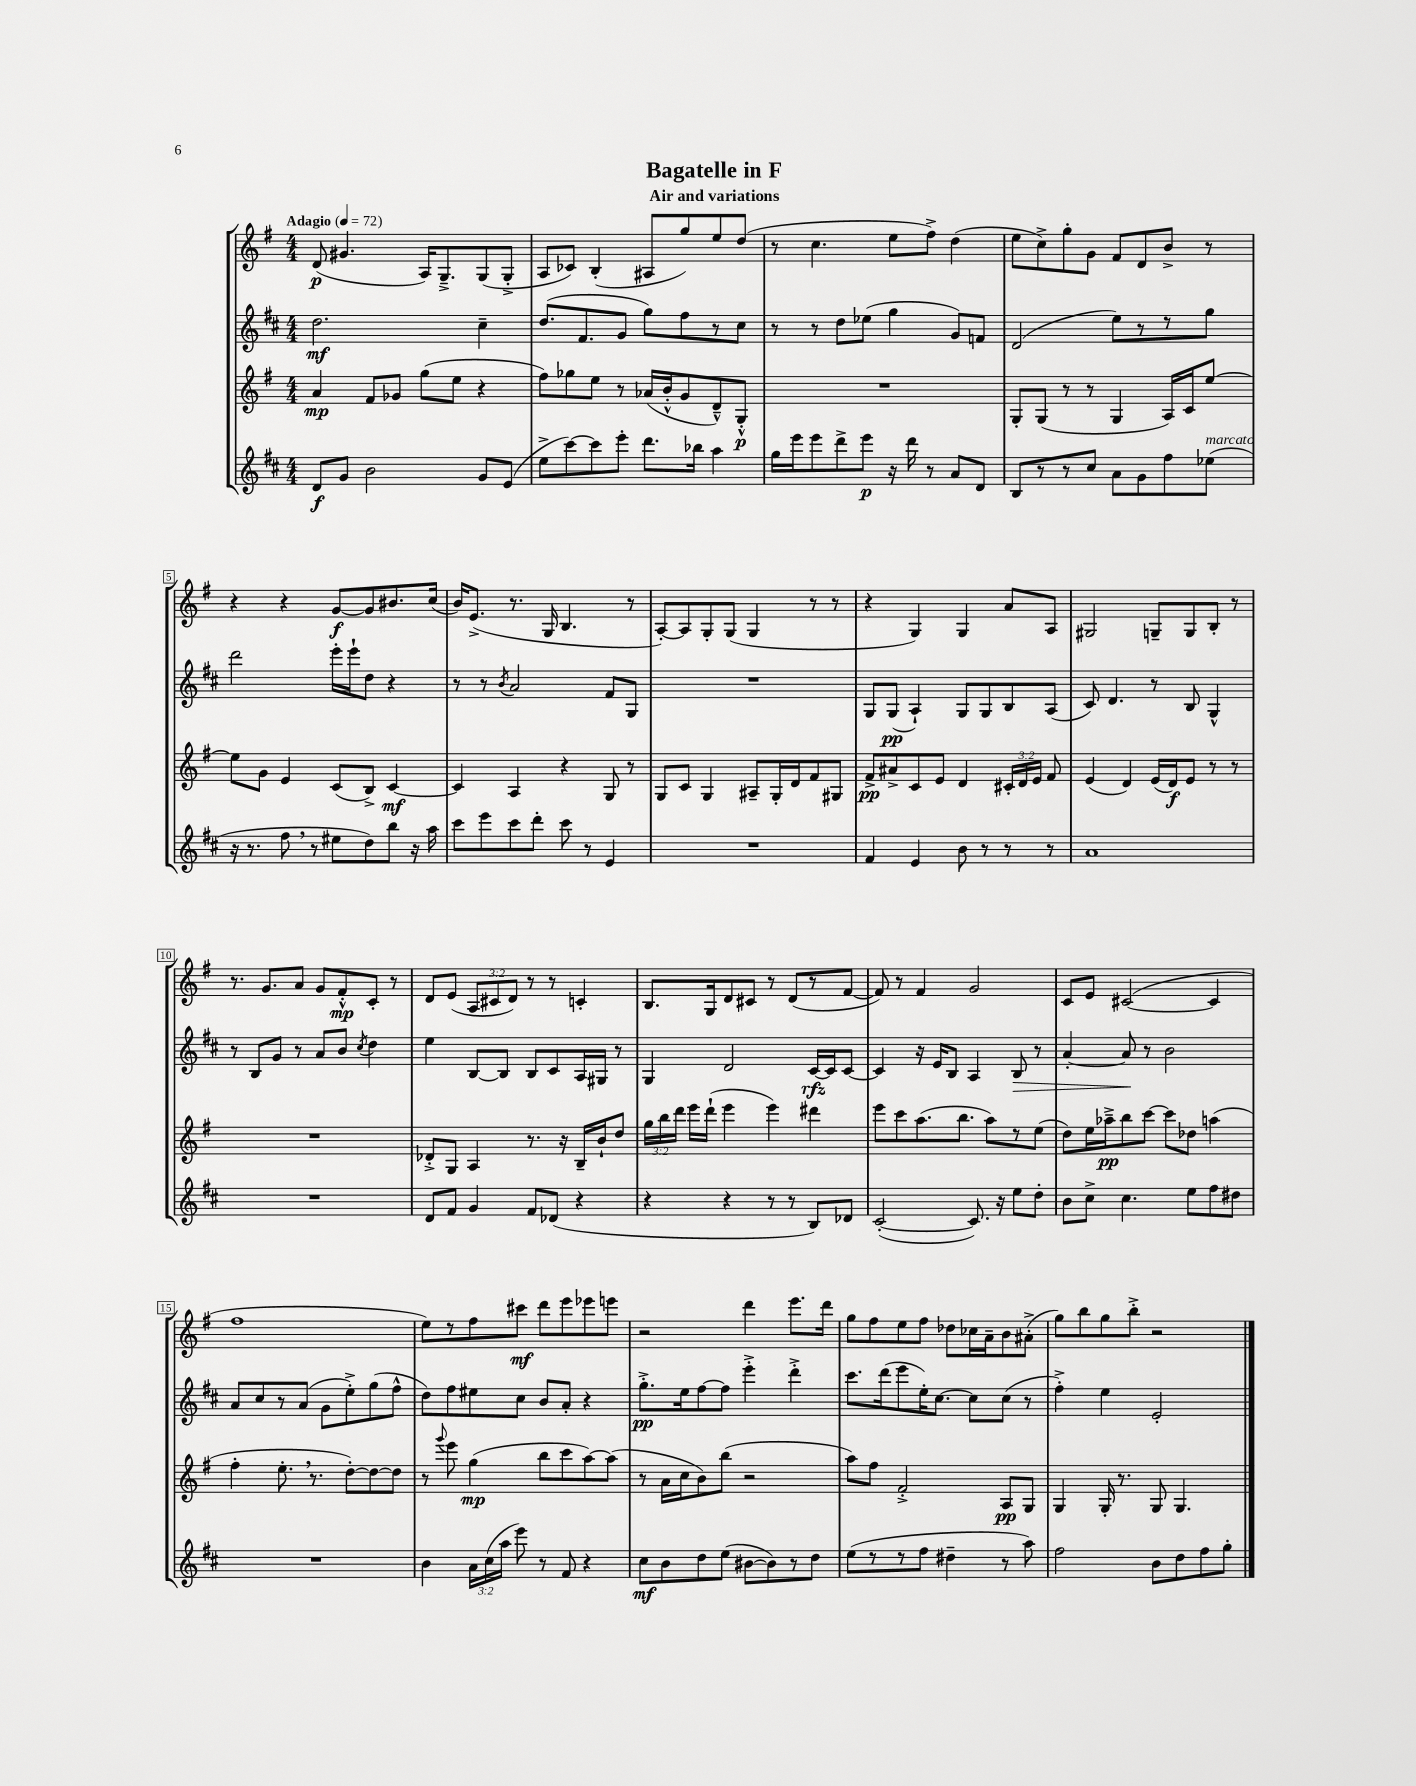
\header { title = "Bagatelle in F" subtitle = "Air and variations" }
<<
\new StaffGroup <<
\new Staff = "s0" {
    \clef treble \key g \major \numericTimeSignature \time 4/4 \override Staff.TupletNumber.text = #tuplet-number::calc-fraction-text \tempo "Adagio" 4 = 72
    \autoBeamOff d'8\p( gis'4. a16[) g8.---> g8( g8]-.-> |
    a8[ ces'8]) b4-.( ais8[ g''8) e''8 d''8]( |
    r8 c''4. e''8[ fis''8]->) d''4( |
    e''8[ c''8->) g''8-. g'8] fis'8[ d'8 b'8]-> r8 |
    r4 r4 g'8[~\f g'8 bis'8. c''16]( |
    b'16[) e'8.]->( r8. g16 b4. r8 |
    a8[~-.) a8 g8-. g8]( g4 r8 r8 |
    r4 g4) g4 a'8[ a8] |
    gis2 g8[-- g8 b8]-. r8 |
    r8. g'8.[ a'8] g'8[ fis'8-.-^\mp c'8]-. r8 |
    d'8[ e'8]( \tuplet 3/2 { a8[ cis'8 d'8]) } r8 r8 c'4-. |
    b8.[ g16 d'8 cis'8] r8 d'8[( r8 fis'8]~ |
    fis'8) r8 fis'4 g'2 |
    c'8[ e'8] cis'2~( cis'4 |
    fis''1 |
    e''8[) r8 fis''8 cis'''8]\mf d'''8[ e'''8 ees'''8 e'''8] |
    r2 d'''4 e'''8.[ d'''16] |
    g''8[ fis''8 e''8 fis''8] des''8[ ces''16 a'16-- b'8 ais'8]-.->( |
    g''8[) b''8 g''8 b''8]-.-> r2 \bar "|." |
}
\new Staff = "s1" {
    \clef treble \key d \major \numericTimeSignature \time 4/4
    \autoBeamOff d''2.\mf cis''4-- |
    d''8.[( fis'8. g'8] g''8[) fis''8 r8 cis''8] |
    r8 r8 d''8[ ees''8]( g''4 g'8[) f'8] |
    d'2( e''8[) r8 r8 g''8] |
    d'''2 e'''16[-. e'''16-! d''8] r4 |
    r8 r8 \acciaccatura { b'8 } a'2 fis'8[ g8] |
    R1 |
    g8[ g8]\pp( a4-!) g8[ g8 b8 a8]( |
    cis'8) d'4. r8 b8 g4-^ |
    r8 b8[ g'8] r8 a'8[ b'8] \acciaccatura { cis''8 } d''4 |
    e''4 b8[~ b8] b8[ cis'8 a16 gis16] r8 |
    g4 d'2 cis'16[~\rfz cis'16 cis'8]~ |
    cis'4 r16 e'16[ b8] a4 b8\> r8 |
    a'4~-. a'8\! r8 b'2 |
    a'8[ cis''8 r8 a'8]( g'8[ e''8-.->) g''8( fis''8]-^ |
    d''8[) fis''8 eis''8 cis''8] b'8[ a'8]-. r4 |
    g''8.[-.->\pp e''16 fis''8~ fis''8] e'''4-.-> d'''4-.-> |
    cis'''8.[ d'''16( e'''8 e''16-.) cis''8.]~ cis''8[ cis''8]( r8 |
    fis''4-.->) e''4 e'2-. \bar "|." |
}
\new Staff = "s2" {
    \clef treble \key g \major \numericTimeSignature \time 4/4 \override Staff.TupletNumber.text = #tuplet-number::calc-fraction-text
    \autoBeamOff a'4\mp fis'8[ ges'8] g''8[( e''8] r4 |
    fis''8[) ges''8 e''8] r8 aes'16[( b'16-.-^ g'8 d'8---^) g8]-.-^\p |
    R1 |
    g8[-. g8]( r8 r8 g4 a16[) c'16 e''8]~ |
    e''8[ g'8] e'4 c'8[( b8]->) c'4~\mf |
    c'4 a4 r4 g8 r8 |
    g8[ c'8] g4 ais8[-- g16-. d'16 fis'8 gis8] |
    fis'8[->\pp ais'8-> c'8 e'8] d'4 \tuplet 3/2 { cis'16[-. d'16 e'16] } fis'8 |
    e'4( d'4) e'16[( d'16\f) e'8] r8 r8 |
    R1 |
    des'8[-.-> g8] a4 r8. r16 b16[-- b'16-! d''8] |
    \tuplet 3/2 { g''16[ b''16 d'''16] } e'''16[ d'''16]-!( e'''4 e'''4) dis'''4 |
    e'''8[ c'''8 a''8.( b''8.] a''8[) r8 e''8]( |
    d''8[) e''16 aes''16--->\pp b''8 c'''8]~ c'''8[ des''8] a''4( |
    fis''4-. e''8.-. \breathe r8. d''8[~-.) d''8~ d''8] |
    r8 \appoggiatura { g'''8 } e'''8 g''4\mp( b''8[ c'''8 a''8~) a''8]( |
    r8 a'16[ c''16 b'8) b''8]( r2 |
    a''8[) fis''8] fis'2-.-> a8[\pp g8] |
    g4 g16-. r8. g8 g4. \bar "|." |
}
\new Staff = "s3" {
    \clef treble \key d \major \numericTimeSignature \time 4/4 \override Staff.TupletNumber.text = #tuplet-number::calc-fraction-text
    \autoBeamOff d'8[\f g'8] b'2 g'8[ e'8]( |
    e''8[-> cis'''8~) cis'''8 e'''8]-. d'''8.[ bes''16] a''4 |
    g''16[ e'''16 e'''8 d'''8-> e'''8]\p r16 d'''16 r8 a'8[ d'8] |
    b8[ r8 r8 cis''8] a'8[ g'8 fis''8 ees''8]^\markup { \italic "marcato" }( |
    r16 r8. fis''8 \breathe r8 eis''8[ d''8) b''8] r16 a''16 |
    cis'''8[ e'''8 cis'''8 d'''8]-. cis'''8 r8 e'4 |
    R1 |
    fis'4 e'4 b'8 r8 r8 r8 |
    a'1 |
    R1 |
    d'8[ fis'8] g'4 fis'8[ des'8]( r4 |
    r4 r4 r8 r8 b8[) des'8] |
    cis'2~-.( cis'8.) r16 e''8[ d''8]-. |
    b'8[ cis''8]-> cis''4. e''8[ fis''8 dis''8] |
    R1 |
    b'4 \tuplet 3/2 { a'16[ cis''16( a''16] } e'''8) r8 fis'8 r4 |
    cis''8[\mf b'8 d''8 e''8]( bis'8[~ bis'8) r8 d''8] |
    e''8[( r8 r8 fis''8] dis''4-- r8 a''8) |
    fis''2 b'8[ d''8 fis''8 g''8]-. \bar "|." |
}
>>
>>
\layout { \context { \Score \override BarNumber.stencil = #(make-stencil-boxer 0.1 0.3 ly:text-interface::print) } }
